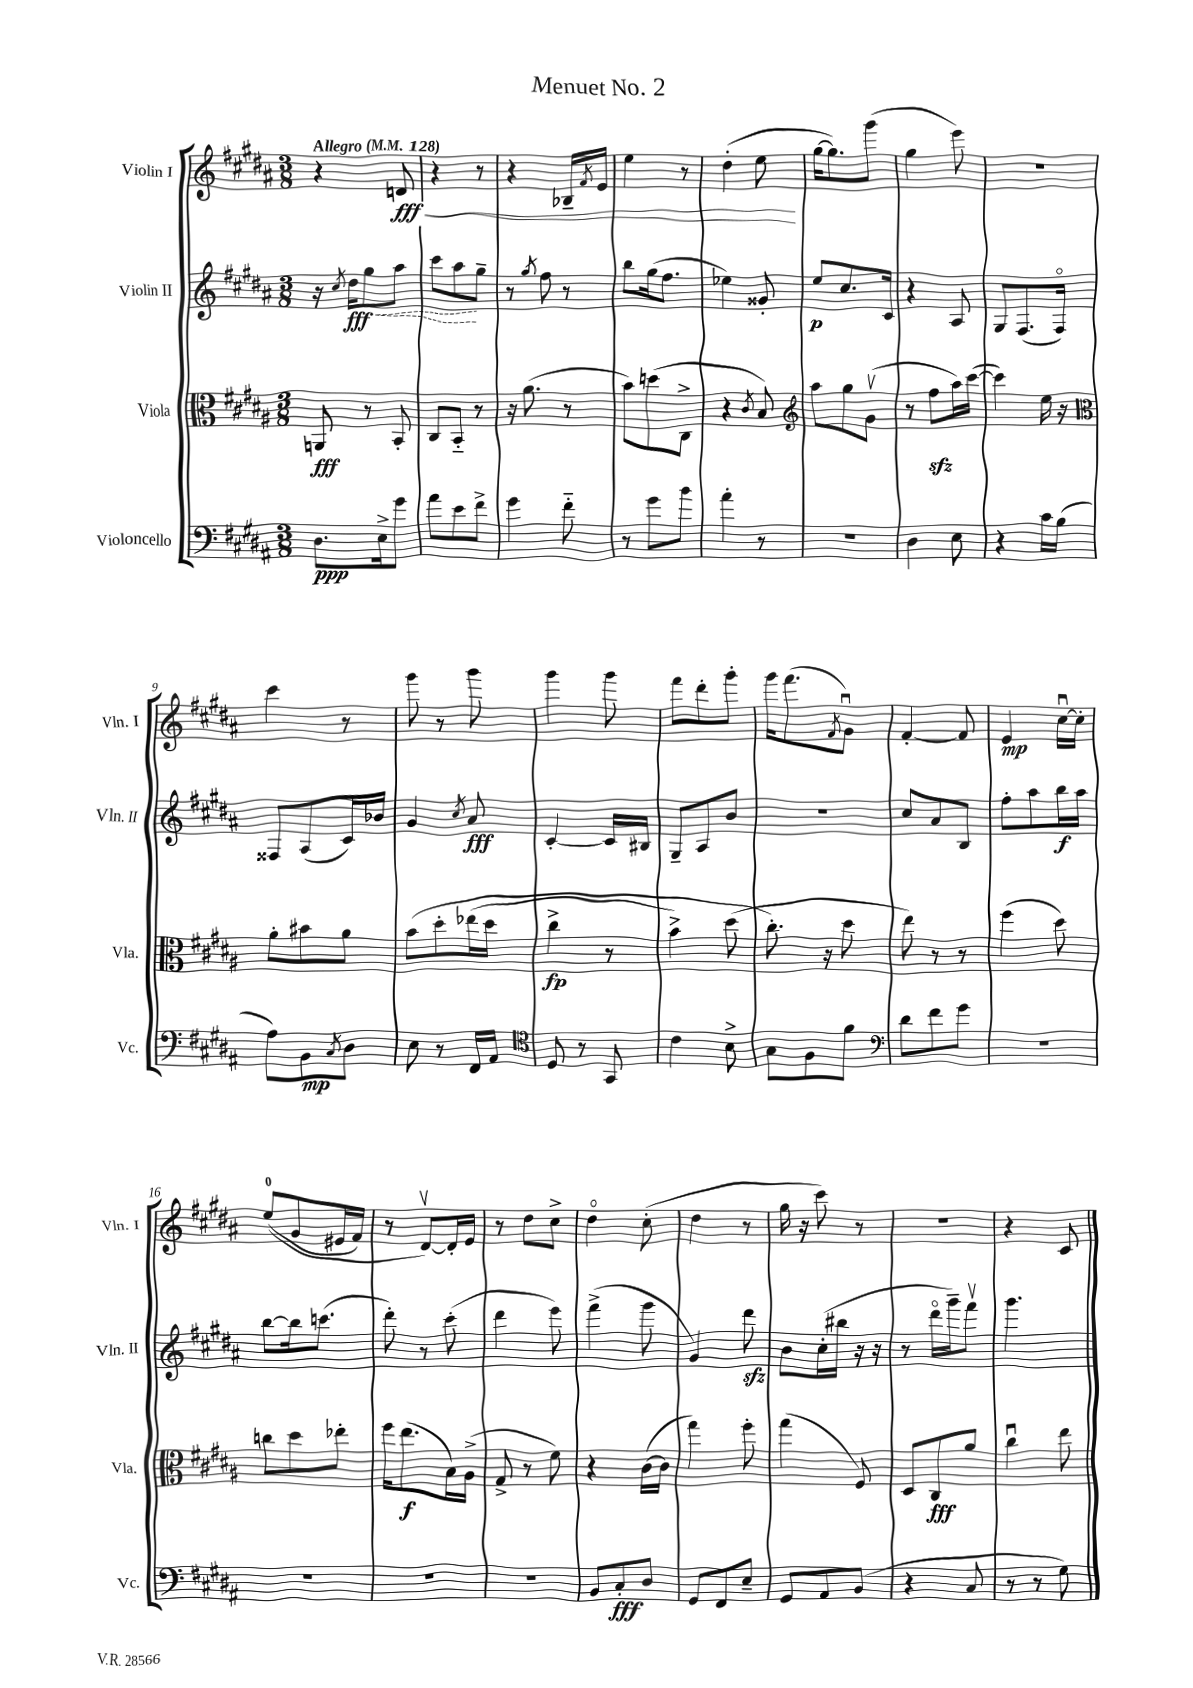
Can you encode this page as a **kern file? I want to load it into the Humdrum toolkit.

**kern	**dynam	**kern	**dynam	**kern	**dynam	**kern	**dynam
*part4	*part4	*part3	*part3	*part2	*part2	*part1	*part1
*staff4	*staff4	*staff3	*staff3	*staff2	*staff2	*staff1	*staff1
*I"Violoncello	*	*I"Viola	*	*I"Violin II	*	*I"Violin I	*
*I'Vc.	*	*I'Vla.	*	*I'Vln. II	*	*I'Vln. I	*
*clefF4	*	*clefC3	*	*clefG2	*	*clefG2	*
*k[f#c#g#d#a#]	*	*k[f#c#g#d#a#]	*	*k[f#c#g#d#a#]	*	*k[f#c#g#d#a#]	*
*M3/8	*	*M3/8	*	*M3/8	*	*M3/8	*
*MM128	*	*MM128	*	*MM128	*	*MM128	*
=1	=1	=1	=1	=1	=1	=1	=1
!	!	!	!	!	!	!LO:TX:a:B:t=Allegro	!
8.D#\L	ppp	8AAn/	fff	16r	.	4r	.
.	.	.	.	8qcc#/	.	.	.
!	!	!	!	!	!LO:HP:b	!	!
.	.	.	.	16dd#\KL	< fff	.	.
.	.	8r	.	8gg#\	.	.	.
16E^\k	.	.	.	.	.	.	.
!	!	!	!	!	!	!	!LO:HP:b
8g#\J	.	8BB'/	.	8aa#\J	.	8dn/	< fff
=2	=2	=2	=2	=2	=2	=2	=2
8a#\L	.	8C#/L	.	8ccc#\L	.	4r	.
8e\	.	8BB/J	.	8aa#\	.	.	.
8f#^\J	.	8r	.	8gg#~\J	[	8r	.
=3	=3	=3	=3	=3	=3	=3	=3
4g#\	.	16r	.	8r	.	4r	.
.	.	(8.a#\	.	.	.	.	.
.	.	.	.	8qgg#/	.	.	.
.	.	.	.	8ff#\	.	.	.
8f#\	.	8r	.	8r	.	16B-X~/LL	.
.	.	.	.	.	.	8qf#/	.
.	.	.	.	.	.	16e/JJ	.
=4	=4	=4	=4	=4	=4	=4	=4
8r	.	8b\L)	.	8bb\L	.	4ee\	.
8g#\L	.	(8ddn\	.	(16gg#\k	.	.	.
.	.	.	.	8.ff#\J	.	.	.
8b\J	.	8C#^\J	.	.	.	8r	.
=5	=5	=5	=5	=5	=5	=5	=5
4a#'\	.	4r	.	4ee-X\)	.	(4dd#'\	.
.	.	8qc#/	.	.	.	.	.
8r	.	8B/)	.	8g##X'/	.	8ee\	.
.	.	.	.	.	.	.	[
=6	=6	=6	=6	=6	=6	=6	=6
*	*	*clefG2	*	*	*	*	*
4.r	.	8aa#\L	.	8ee/L	p	[16gg#\KL	.
.	.	.	.	.	.	8.gg#\])	.
.	.	8gg#\	.	8.cc#/	.	.	.
.	.	(8g#v\J	.	.	.	(8ggg#\J	.
.	.	.	.	16c#/Jk	.	.	.
=7	=7	=7	=7	=7	=7	=7	=7
4D#\	.	8r	.	4r	.	4gg#\	.
.	.	8ff#zz\L	.	.	.	.	.
8E\	.	16aa#\L)	.	8A#/	.	8eee\)	.
.	.	([16ccc#\JJ	.	.	.	.	.
=8	=8	=8	=8	=8	=8	=8	=8
4r	.	4ccc#\])	.	8G#/L	.	4.r	.
.	.	.	.	(8.F#/	.	.	.
16c#\LL	.	16ee\	.	.	.	.	.
(16B\JJ	.	16r	.	16F#/Jk)	.	.	.
!!LO:LB:g=z
=9	=9	=9	=9	=9	=9	=9	=9
*	*	*clefC3	*	*	*	*	*
8A#\L)	.	8a#'\L	.	8F##X/L	.	4ccc#\	.
8BB\	mp	8b#X\	.	(8A#/	.	.	.
8qC#/	.	.	.	.	.	.	.
8D#\J	.	8a#\J	.	16c#/L)	.	8r	.
.	.	.	.	16b-X/JJ	.	.	.
=10	=10	=10	=10	=10	=10	=10	=10
8E\	.	(8b\L	.	4g#/	.	8ggg#\	.
8r	.	8dd#'\	.	.	.	8r	.
.	.	.	.	8qcc#/	.	.	.
16FF#/LL	.	(16ee-X\L	.	8a#/	fff	8ggg#\	.
16AA#/JJ	.	16dd#\JJ	.	.	.	.	.
=11	=11	=11	=11	=11	=11	=11	=11
*clefC4	*	*	*	*	*	*	*
8D#/	.	4cc#^\	fp	[4c#'/	.	4ggg#\	.
8r	.	.	.	.	.	.	.
8GG#/	.	8r	.	16c#/LL]	.	8ggg#\	.
.	.	.	.	16B#X/JJ	.	.	.
=12	=12	=12	=12	=12	=12	=12	=12
4c#\	.	4b^\)	.	8G#~/L	.	8fff#\L	.
.	.	.	.	8A#/	.	8ddd#'\	.
8B^\	.	(8dd#\	.	8b/J	.	8ggg#'\J	.
=13	=13	=13	=13	=13	=13	=13	=13
8G#\L	.	8.cc#'\)	.	4.r	.	16ggg#\KL	.
.	.	.	.	.	.	(8.fff#\	.
8F#\	.	.	.	.	.	.	.
.	.	16r	.	.	.	.	.
.	.	.	.	.	.	8qf#/	.
8f#\J	.	8dd#\	.	.	.	8g#u\J)	.
=14	=14	=14	=14	=14	=14	=14	=14
*clefF4	*	*	*	*	*	*	*
8d#\L	.	8ee\)	.	8cc#/L	.	[4f#'/	.
8f#\	.	8r	.	8a#/	.	.	.
8g#\J	.	8r	.	8B/J	.	8f#/]	.
=15	=15	=15	=15	=15	=15	=15	=15
4.r	.	(4ff#\	.	8ff#'\L	.	4e/	mp
.	.	.	.	8aa#\	.	.	.
.	.	8dd#\)	.	16bb\L	f	[16cc#u\LL	.
.	.	.	.	16aa#\JJ	.	16cc#'\JJ]	.
!!LO:LB:g=z
=16	=16	=16	=16	=16	=16	=16	=16
4.r	.	8ccn\L	.	[8bb\L	.	((8ee/L	.
.	.	8dd#\	.	16bb\k]	.	8g#/	.
.	.	.	.	(8.cccn\J	.	.	.
.	.	8ee-X'\J	.	.	.	16e#X/L	.
.	.	.	.	.	.	16f#/JJ)	.
=17	=17	=17	=17	=17	=17	=17	=17
4.r	.	16ff#\KL	.	8ddd#'\)	.	8r	.
.	.	(8.ee\	f	.	.	.	.
.	.	.	.	8r	.	[8d#v/L)	.
.	.	16B\L)	.	(8ccc#'\	.	16d#'/L]	.
.	.	(16A#^\JJ	.	.	.	16e/JJ	.
=18	=18	=18	=18	=18	=18	=18	=18
4.r	.	8G#^/	.	4ddd#\	.	8r	.
.	.	8r	.	.	.	8dd#\L	.
.	.	8f#\)	.	8eee\)	.	8cc#^\J	.
=19	=19	=19	=19	=19	=19	=19	=19
8BB/L	.	4r	.	(4fff#^\	.	4dd#\	.
8C#'/	fff	.	.	.	.	.	.
8D#/J	.	([16c#\LL	.	8ggg#\	.	(8cc#'\	.
.	.	16c#\JJ]	.	.	.	.	.
=20	=20	=20	=20	=20	=20	=20	=20
8GG#/L	.	4gg#\)	.	4g#/)	.	4dd#\	.
8FF#/	.	.	.	.	.	.	.
8E~/J	.	8ff#'\	.	8ddd#zz\	.	8r	.
=21	=21	=21	=21	=21	=21	=21	=21
8GG#/L	.	(4gg#\	.	8b\L	.	16gg#\	.
.	.	.	.	.	.	16r	.
8AA#/	.	.	.	(16cc#'\L	.	8ccc#\)	.
.	.	.	.	16bb#X\JJ	.	.	.
(8BB/J	.	8F#/)	.	16r	.	8r	.
.	.	.	.	16r	.	.	.
=22	=22	=22	=22	=22	=22	=22	=22
4r	.	8D#/L	.	8r	.	4.r	.
.	.	8C#/	fff	16ddd#\LL	.	.	.
.	.	.	.	16ggg#~\J)	.	.	.
8C#/	.	8a#/J	.	8fff#v\J	.	.	.
=23	=23	=23	=23	=23	=23	=23	=23
8r	.	4cc#u\	.	4.ggg#\	.	4r	.
8r	.	.	.	.	.	.	.
8G#\)	.	8ee\	.	.	.	8c#/	.
==	==	==	==	==	==	==	==
*-	*-	*-	*-	*-	*-	*-	*-
